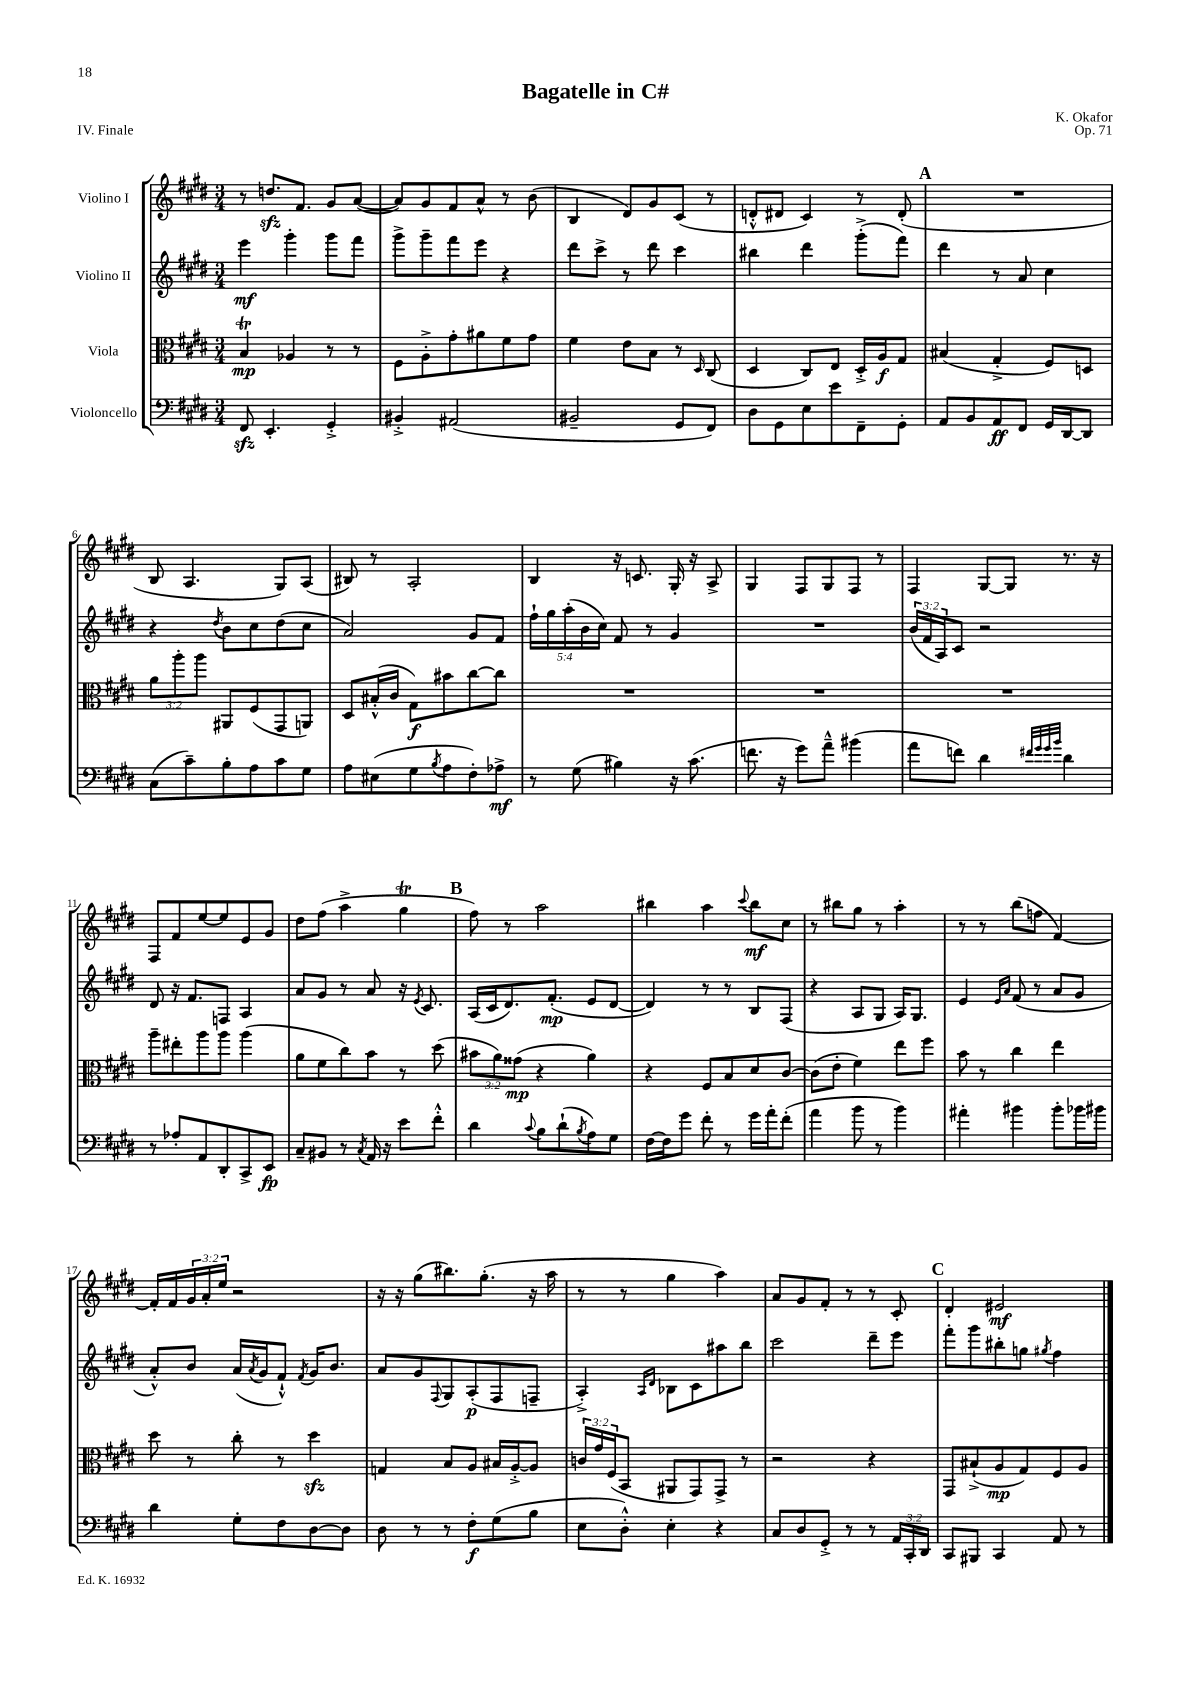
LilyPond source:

\header { title = "Bagatelle in C#" composer = "K. Okafor" opus = "Op. 71" piece = "IV. Finale" }
<<
\new StaffGroup <<
\new Staff = "s0" \with { instrumentName = "Violino I" } {
    \clef treble \key e \major \numericTimeSignature \time 3/4 \override Staff.TupletNumber.text = #tuplet-number::calc-fraction-text
    r8 d''8.\sfz fis'8. gis'8 a'8~( |
    a'8) gis'8 fis'8 a'8-^ r8 b'8( |
    b4 dis'8) gis'8 cis'8( r8 |
    d'8-.-^ dis'8 cis'4) r8 dis'8-.( |
    \mark \markup { \bold "A" } R2. |
    b8 a4. gis8) a8( |
    bis8) r8 a2-. |
    b4 r16 c'8. gis16-. r16 a8-> |
    gis4 fis8 gis8 fis8 r8 |
    fis4 gis8~ gis8 r8. r16 |
    fis8 fis'8 e''8~ e''8 e'8 gis'8 |
    dis''8 fis''8( a''4-> gis''4\trill |
    \mark \markup { \bold "B" } fis''8) r8 a''2 |
    bis''4 a''4 \appoggiatura { cis'''8 } bis''8\mf cis''8 |
    r8 bis''8 gis''8 r8 a''4-. |
    r8 r8 b''8( f''8 fis'4~) |
    fis'16-. fis'16 \tuplet 3/2 { gis'16 a'16-. e''16 } r2 |
    r16 r16 gis''8( bis''8.) gis''8.-.( r16 a''16 |
    r8 r8 gis''4 a''4) |
    a'8 gis'8 fis'8-. r8 r8 cis'8-. |
    \mark \markup { \bold "C" } dis'4-. eis'2\mf \bar "|." |
}
\new Staff = "s1" \with { instrumentName = "Violino II" } {
    \clef treble \key e \major \numericTimeSignature \time 3/4 \override Staff.TupletNumber.text = #tuplet-number::calc-fraction-text
    e'''4\mf gis'''4-. gis'''8 fis'''8 |
    gis'''8-> gis'''8-- fis'''8 e'''8 r4 |
    dis'''8 cis'''8-> r8 dis'''8 cis'''4 |
    bis''4 dis'''4 gis'''8-.->( fis'''8) |
    \mark \markup { \bold "A" } dis'''4 r8 a'8 cis''4 |
    r4 \acciaccatura { dis''8 } b'8 cis''8 dis''8( cis''8 |
    a'2) gis'8 fis'8 |
    \tuplet 5/4 { fis''16-! gis''16 a''16-.( b'16 cis''16) } fis'8 r8 gis'4 |
    R2. |
    \tuplet 3/2 { b'16( fis'16 a16) } cis'8 r2 |
    dis'8 r16 fis'8. f8 a4 |
    a'8 gis'8 r8 a'8 r16 \acciaccatura { e'8 } cis'8. |
    \mark \markup { \bold "B" } a16( cis'16 dis'8.) fis'8.-.\mp( e'8 dis'8~ |
    dis'4) r8 r8 b8 fis8( |
    r4 a8 gis8 a16) gis8. |
    e'4 \grace { e'16 a'16 } fis'8( r8 a'8 gis'8 |
    a'8-.-^) b'8 a'16( \acciaccatura { a'8 } gis'16 fis'8-!-^) \acciaccatura { fis'8 } gis'16 b'8. |
    a'8 gis'8 \appoggiatura { fis8 } gis8 a8-.\p( fis8 f8-- |
    a4-.->) \grace { a16 dis'16 } bes8 cis'8 ais''8 b''8 |
    cis'''2 dis'''8-- e'''8 |
    \mark \markup { \bold "C" } fis'''8-. gis'''8 bis''8-. g''8 \acciaccatura { gis''8 } fis''4 \bar "|." |
}
\new Staff = "s2" \with { instrumentName = "Viola" } {
    \clef alto \key e \major \numericTimeSignature \time 3/4 \override Staff.TupletNumber.text = #tuplet-number::calc-fraction-text
    b4\trill\mp aes4 r8 r8 |
    fis8 a8-.-> gis'8-. ais'8 fis'8 gis'8 |
    fis'4 e'8 b8 r8 \grace { dis16 } cis8( |
    dis4 cis8) e8 dis16-.-> a16\f gis8 |
    \mark \markup { \bold "A" } bis4( gis4-.-> fis8) d8 |
    \tuplet 3/2 { a'8 a''8-. a''8 } ais,8 fis8( gis,8 a,8) |
    dis8 bis16-.-^( cis'16 gis8\f) bis'8 cis''8~ cis''8 |
    R2. |
    R2. |
    R2. |
    a''8-- eis''8-. a''8 a''8 a''4( |
    a'8 fis'8 cis''8) b'8 r8 dis''8( |
    \mark \markup { \bold "B" } \tuplet 3/2 { bis'8 a'8) gisis'8\mp( } r4 a'4) |
    r4 fis8 b8 dis'8 cis'8~ |
    cis'8( e'8-. fis'4) e''8 fis''8 |
    b'8 r8 cis''4 e''4 |
    dis''8 r8 cis''8-. r8 dis''4\sfz |
    g4 b8 a8 bis16 a16~-.-> a8 |
    \tuplet 3/2 { c'16 gis'16 fis16( } b,8 ais,8 gis,8) gis,8-> r8 |
    r2 r4 |
    \mark \markup { \bold "C" } gis,8 bis8-!->( a8\mp gis8) fis8 a8 \bar "|." |
}
\new Staff = "s3" \with { instrumentName = "Violoncello" } {
    \clef bass \key e \major \numericTimeSignature \time 3/4 \override Staff.TupletNumber.text = #tuplet-number::calc-fraction-text
    fis,8\sfz e,4.-. gis,4-.-> |
    bis,4-.-> ais,2( |
    bis,2-- gis,8 fis,8) |
    dis8 gis,8 e8 e'8 fis,8-- gis,8-. |
    \mark \markup { \bold "A" } a,8 b,8 a,8\ff fis,8 gis,16 dis,16~ dis,8 |
    cis8( cis'8--) b8-. a8 cis'8 gis8 |
    a8 eis8( gis8 \acciaccatura { b8 } a8 fis8-.) aes8->\mf |
    r8 gis8( bis4) r16 cis'8.( |
    f'8. r16 gis'8) a'8---^ bis'4( |
    a'8 f'8) dis'4 \grace { fis'32 gis'32 gis'32 b'32 } dis'4 |
    r8 aes8-. a,8 dis,8-. cis,8-> e,8\fp |
    cis8-- bis,8 r8 \acciaccatura { cis8 } a,16 r16 e'8 fis'8-.-^ |
    \mark \markup { \bold "B" } dis'4 \appoggiatura { cis'8 } b8 dis'8-!( \acciaccatura { b8 } a8) gis8 |
    fis16~ fis16 gis'8 fis'8-. r8 gis'16 a'16-. fis'8-.( |
    a'4 b'8 r8 b'4) |
    ais'4-. bis'4 bis'8-. bes'16 bis'16 |
    dis'4 gis8-. fis8 dis8~ dis8 |
    dis8 r8 r8 fis8-.\f gis8( b8 |
    e8 dis8-.-^) e4-. r4 |
    cis8 dis8 gis,8-.-> r8 r8 \tuplet 3/2 { a,16 cis,16-. dis,16 } |
    \mark \markup { \bold "C" } cis,8 bis,,8 cis,4 a,8 r8 \bar "|." |
}
>>
>>
